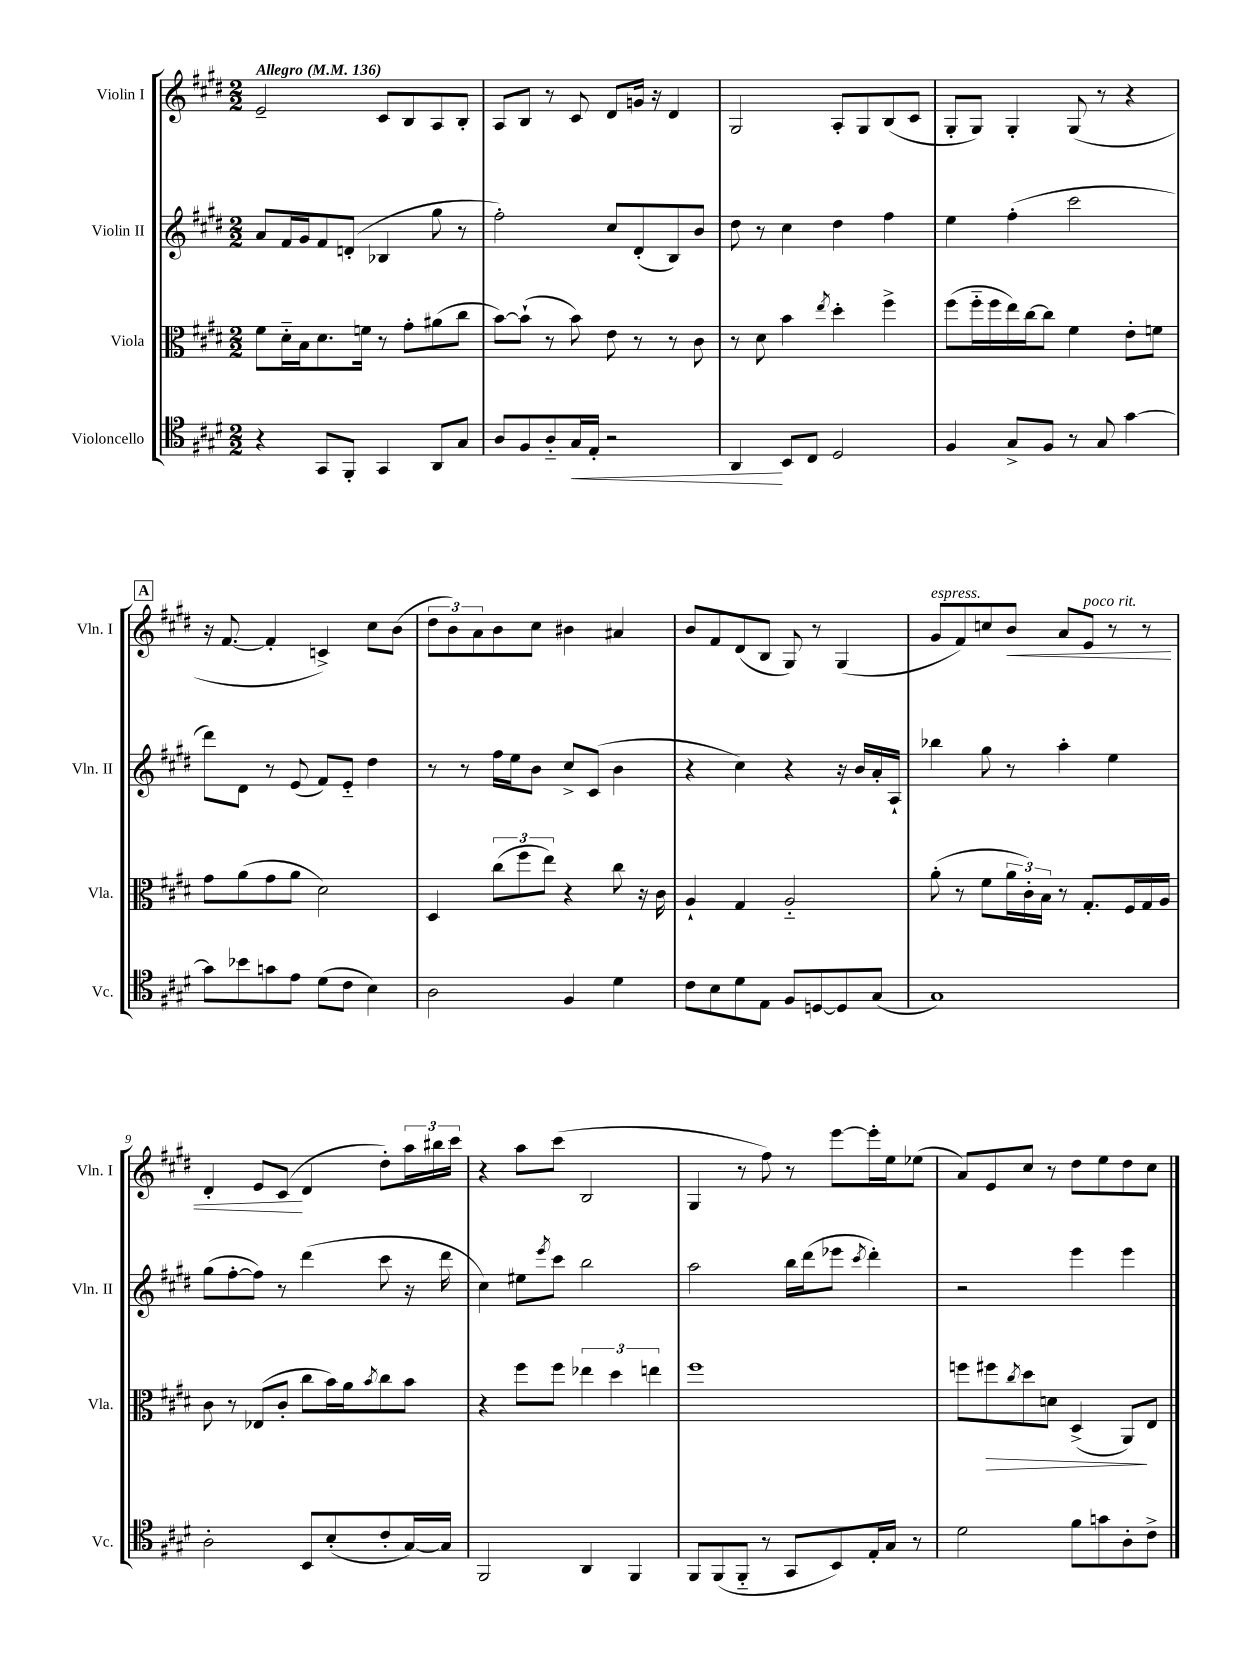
<<
\new StaffGroup <<
\new Staff = "s0" \with { instrumentName = "Violin I" shortInstrumentName = "Vln. I" } {
    \clef treble \key e \major \numericTimeSignature \time 2/2 \tempo "Allegro" 4 = 136
    e'2-- cis'8 b8 a8 b8-. |
    a8 b8 r8 cis'8 dis'8 g'16 r16 dis'4 |
    gis2 a8-. gis8 b8( cis'8 |
    gis8-. gis8) gis4-. gis8( r8 r4 |
    \mark \markup { \box "A" } r16 fis'8.~ fis'4-. c'4->) cis''8 b'8( |
    \tuplet 3/2 { dis''8 b'8) a'8 } b'8 cis''8 bis'4 ais'4 |
    b'8 fis'8 dis'8( b8 gis8) r8 gis4( |
    gis'8^\markup { \italic "espress." } fis'8) c''8 b'8\< a'8 e'8^\markup { \italic "poco rit." } r8 r8 |
    dis'4-. e'8 cis'8\!( dis'4 dis''8-.) \tuplet 3/2 { a''16 bis''16 cis'''16 } |
    r4 a''8 cis'''8( b2 |
    gis4 r8 fis''8) r8 e'''8~ e'''16-. e''16 ees''8( |
    a'8) e'8 cis''8 r8 dis''8 e''8 dis''8 cis''8 \bar "|." |
}
\new Staff = "s1" \with { instrumentName = "Violin II" shortInstrumentName = "Vln. II" } {
    \clef treble \key e \major \numericTimeSignature \time 2/2
    a'8 fis'16 gis'16 fis'8 d'8-.( bes4 gis''8 r8 |
    fis''2-.) cis''8 dis'8-.( b8) b'8 |
    dis''8 r8 cis''4 dis''4 fis''4 |
    e''4 fis''4-.( cis'''2 |
    \mark \markup { \box "A" } dis'''8) dis'8 r8 e'8( fis'8) e'8-_ dis''4 |
    r8 r8 fis''16 e''16 b'8 cis''8-> cis'8( b'4 |
    r4 cis''4) r4 r16 b'16 a'16-. a16-! |
    bes''4 gis''8 r8 a''4-. e''4 |
    gis''8( fis''8~-. fis''8) r8 dis'''4( cis'''8 r16 dis'''16 |
    cis''4) eis''8 \acciaccatura { e'''8 } cis'''8 b''2 |
    a''2 b''16 dis'''16( ees'''8 \acciaccatura { cis'''8 } dis'''4-.) |
    r2 e'''4 e'''4 \bar "|." |
}
\new Staff = "s2" \with { instrumentName = "Viola" shortInstrumentName = "Vla." } {
    \clef alto \key e \major \numericTimeSignature \time 2/2
    fis'8 dis'16-_ b16 dis'8. f'16 r8 gis'8-. ais'8( cis''8 |
    b'8~) b'8-!( r8 b'8) e'8 r8 r8 cis'8 |
    r8 dis'8 b'4 \acciaccatura { e''8 } dis''4-. fis''4-> |
    fis''8( fis''16-_ fis''16 e''16) cis''16~ cis''8 fis'4 e'8-. f'8 |
    \mark \markup { \box "A" } gis'8 a'8( gis'8 a'8 dis'2) |
    dis4 \tuplet 3/2 { cis''8( fis''8 e''8) } r4 cis''8 r16 cis'16 |
    a4-! gis4 a2-_ |
    a'8-.( r8 fis'8 \tuplet 3/2 { a'16 cis'16-.) b16 } r8 gis8.-. fis16 gis16 a16 |
    cis'8 r8 ees8( cis'8-. cis''8 b'16) a'16 \acciaccatura { b'8 } cis''8 b'8 |
    r4 fis''8 fis''8 \tuplet 3/2 { ees''4 dis''4 e''4 } |
    fis''1 |
    f''8 fis''8\> \acciaccatura { cis''8 } dis''8 d'8 dis4->( a,8\!) e8 \bar "|." |
}
\new Staff = "s3" \with { instrumentName = "Violoncello" shortInstrumentName = "Vc." } {
    \clef tenor \key e \major \numericTimeSignature \time 2/2
    r4 gis,8 fis,8-. gis,4 a,8 gis8 |
    a8 fis8 a8-_ gis16\< e16-. r2 |
    a,4\! b,8 cis8 dis2 |
    fis4 gis8-> fis8 r8 gis8 gis'4~ |
    \mark \markup { \box "A" } gis'8 bes'8 g'8 e'8 dis'8( cis'8 b4) |
    a2 fis4 dis'4 |
    cis'8 b8 dis'8 e8 fis8 d8~ d8 gis8( |
    gis1) |
    a2-. b,8 b8-.( cis'8-. gis16~) gis16 |
    fis,2 a,4 fis,4 |
    fis,8 fis,8( fis,8-_ r8 gis,8 b,8) e16-. gis16 r8 |
    dis'2 fis'8 g'8 a8-. cis'8-> \bar "|." |
}
>>
>>
